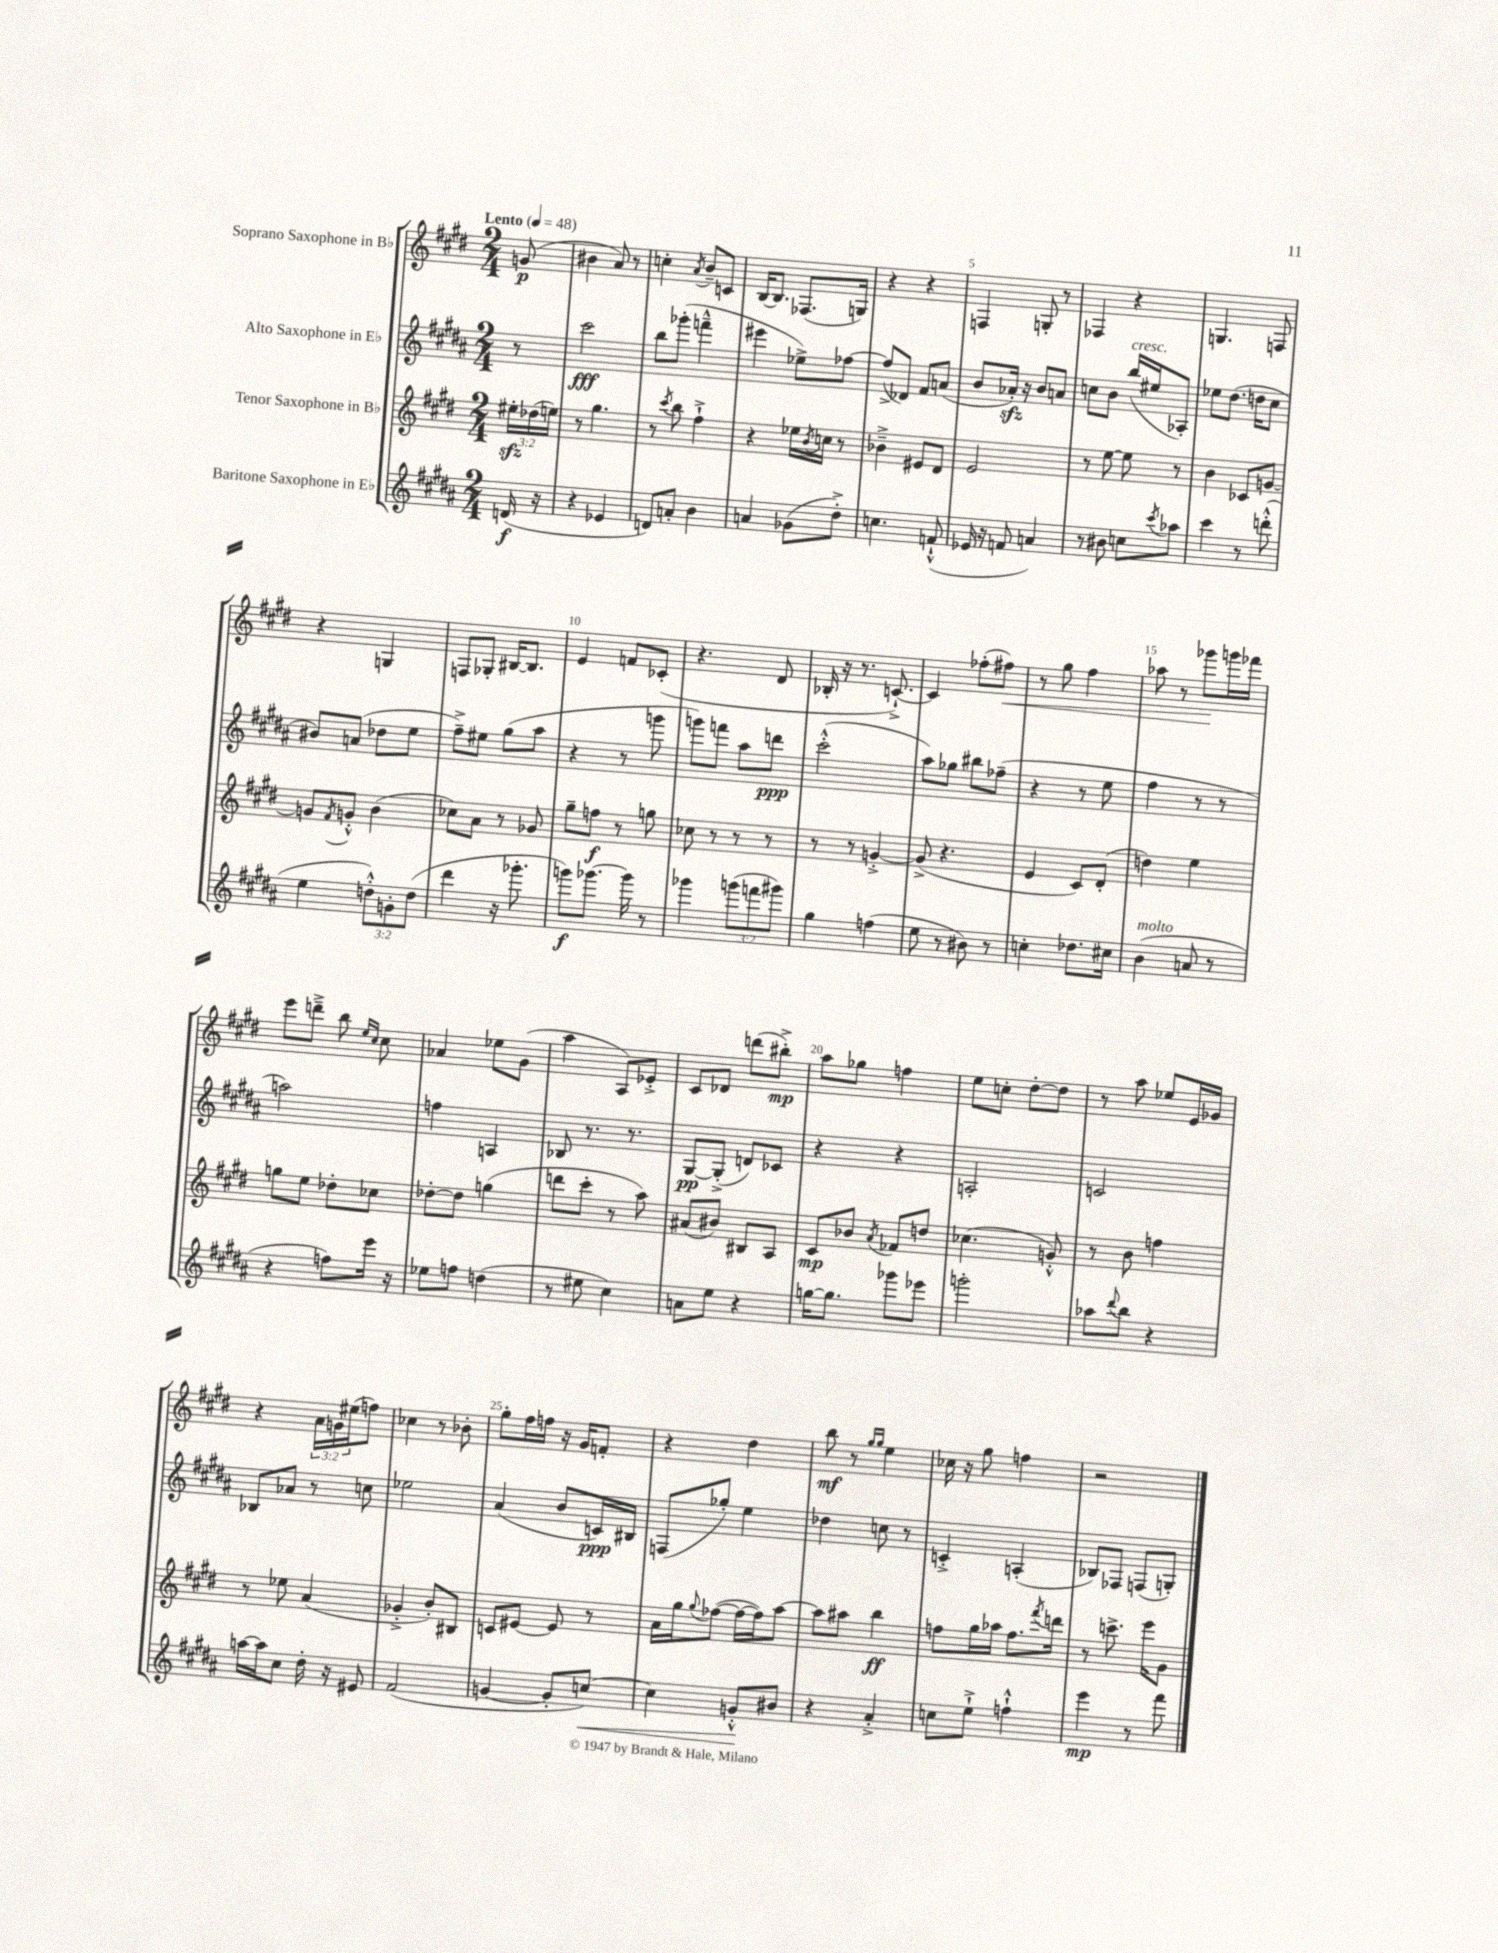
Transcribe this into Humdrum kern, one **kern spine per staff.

**kern	**dynam	**kern	**dynam	**kern	**dynam	**kern	**dynam
*part4	*part4	*part3	*part3	*part2	*part2	*part1	*part1
*staff4	*staff4	*staff3	*staff3	*staff2	*staff2	*staff1	*staff1
*I"Baritone Saxophone in E♭	*	*I"Tenor Saxophone in B♭	*	*I"Alto Saxophone in E♭	*	*I"Soprano Saxophone in B♭	*
*clefG2	*	*clefG2	*	*clefG2	*	*clefG2	*
*k[f#c#g#d#a#]	*	*k[f#c#g#d#]	*	*k[f#c#g#d#a#]	*	*k[f#c#g#d#]	*
*M2/4	*	*M2/4	*	*M2/4	*	*M2/4	*
*MM48	*	*MM48	*	*MM48	*	*MM48	*
=	=	=	=	=	=	=	=
!	!	!	!	!	!	!LO:TX:a:B:t=Lento	!
(16dn/	f	24ee#Xzz'\LL	.	8r	.	(8gn/	p
.	.	(24dd-X\	.	.	.	.	.
16r	.	.	.	.	.	.	.
.	.	24een\JJ)	.	.	.	.	.
=1	=1	=1	=1	=1	=1	=1	=1
4r	.	8r	.	2ccc#\	fff	4b#X\	.
.	.	4.gg#\	.	.	.	.	.
4e-X/	.	.	.	.	.	8a/)	.
.	.	.	.	.	.	8r	.
=2	=2	=2	=2	=2	=2	=2	=2
8dn/L)	.	8r	.	8bb\L	.	4ccn'\	.
.	.	8qccc#/	.	.	.	.	.
8an'/J	.	8bb\	.	(8ggg-X'\J	.	.	.
.	.	.	.	.	.	8qa/	.
4b\	.	4ff#`^\	.	4fffn~^^\	.	8b~/L	.
.	.	.	.	.	.	8cn/J	.
=3	=3	=3	=3	=3	=3	=3	=3
4an/	.	4r	.	4eee#X\	.	[16B/KL	.
.	.	.	.	.	.	8.B/J]	.
(8g-X\L	.	16ee-X\LL	.	8ee-X^\L)	.	(8.F-X/L	.
.	.	8qb/	.	.	.	.	.
.	.	16ccn\JJ	.	.	.	.	.
8dd#'^\J)	.	8r	.	[8ff-X\J	.	.	.
.	.	.	.	.	.	16Gn/Jk)	.
=4	=4	=4	=4	=4	=4	=4	=4
4.ccn\	.	4b-X~^\	.	(8ff-^/L]	.	4r	.
.	.	.	.	8d-X/J)	.	.	.
.	.	8e#X/L	.	8f#/L	.	4r	.
(8fn`^^/	.	8d#/J	.	(8an/J	.	.	.
=5	=5	=5	=5	=5	=5	=5	=5
16e-X/	.	2e/	.	8b/L	.	4Fn/	.
16r	.	.	.	.	.	.	.
8fn/	.	.	.	16a-Xzz'/Jk)	.	.	.
.	.	.	.	16r	.	.	.
4an/)	.	.	.	8b/L	.	8Gn'/	.
.	.	.	.	8an/J	.	8r	.
=6	=6	=6	=6	=6	=6	=6	=6
8r	.	8r	.	8ccn\L	.	4F-X/	.
8b#X\	.	[8ee\	.	8b\J	.	.	.
!	!	!	!	!LO:TX:a:i:t=cresc.	!	!	!
8ccn\L	.	8ee\]	.	(16bb/LL	.	4r	.
.	.	.	.	16ee#X/J	.	.	.
8qccc#/	.	.	.	.	.	.	.
8aa-X\J	.	8r	.	8A-X'/J)	.	.	.
=7	=7	=7	=7	=7	=7	=7	=7
4ccc#\	.	4b\	.	8ee-X\L	.	4.Gn/	.
.	.	.	.	(8.dd#\J	.	.	.
8r	.	8c-X/L	.	.	.	.	.
.	.	.	.	16ddn\KL	.	.	.
(8dddn'^^\	.	[8gn/J	.	8cc#\J	.	8Fn/	.
!!LO:LB:g=z
=8	=8	=8	=8	=8	=8	=8	=8
4ee\	.	8gn/L]	.	8b#X/L)	.	4r	.
.	.	8qf#/	.	.	.	.	.
.	.	8gn'^^/J	.	(8an/J	.	.	.
12ddn'^^\L)	.	(4b\	.	8dd-X\L	.	4Gn/	.
12gn'\	.	.	.	.	.	.	.
.	.	.	.	8ee\J	.	.	.
(12dd\J	.	.	.	.	.	.	.
=9	=9	=9	=9	=9	=9	=9	=9
4ddd#\	.	8cc-X\L)	.	8ff#~^\L)	.	8Fn/L	.
.	.	8a\J	.	8ee#X\J	.	8G-X'/J	.
16r	.	8r	.	(8gg#\L	.	[16B#X/KL	.
8.ggg-X'\	.	.	.	.	.	8.B#/J]	.
.	.	8g-X/	.	8aa#\J	.	.	.
=10	=10	=10	=10	=10	=10	=10	=10
8gggn\L)	f	8gg#~\L	.	4r	.	4e/	.
[8.ggg-X\J	.	8ffn\J	f	.	.	.	.
.	.	8r	.	8r	.	8fn/L	.
16ggg-\]	.	.	.	.	.	.	.
8r	.	8ggn\	.	8gggn\	.	(8c-X'/J	.
=11	=11	=11	=11	=11	=11	=11	=11
4ggg-X\	.	8cc-X\	.	8gggn\L)	.	4.r	.
.	.	8r	.	8fffn\J	.	.	.
(12gggn\L	.	8r	.	8aa#\L	.	.	.
12fffn\	.	.	.	.	.	.	.
.	.	8r	.	8dddn\J	ppp	8d#/	.
12ggg#X\J)	.	.	.	.	.	.	.
=12	=12	=12	=12	=12	=12	=12	=12
4gg#\	.	8r	.	(2ccc#'^^\	.	16B-X'/	.
.	.	.	.	.	.	16r	.
.	.	8r	.	.	.	8.r	.
(4ffn\	.	[4gn'^/	.	.	.	.	.
.	.	.	.	.	.	[8.cn`^/)	.
=13	=13	=13	=13	=13	=13	=13	=13
8ee\	.	(8g^/]	.	8aa#\L)	.	4c/]	.
8r	.	4.r	.	8gg-X\J	.	.	.
8b#X\)	.	.	.	8bb#X\L	.	(8ff-X'\L	.
!	!	!	!	!	!	!	!LO:HP:b
8r	.	.	.	(8ff-X~\J	.	8ff#X\J)	<
=14	=14	=14	=14	=14	=14	=14	=14
4ccn'\	.	4e/	.	4r	.	8r	.
.	.	.	.	.	.	8gg#\	.
8.dd-X\L	.	8c#/L)	.	8r	.	4ff#\	.
.	.	(8d#'/J	.	8ee\	.	.	.
16cc#X\Jk	.	.	.	.	.	.	.
=15	=15	=15	=15	=15	=15	=15	=15
!LO:TX:a:i:t=molto	!	!	!	!	!	!	!
(4b\	.	4ddn\)	.	4ff#\	.	8aa-X\	.
.	.	.	.	.	.	8r	.
8an/	.	4ee\	.	8r	.	8ggg-X\L	.
8r	.	.	.	8r	.	16gggn\L	[
.	.	.	.	.	.	16fff-X\JJ	.
!!LO:LB:g=z
=16	=16	=16	=16	=16	=16	=16	=16
4r	.	8ggn\L	.	2aan\)	.	8eee\L	.
.	.	8ee\J	.	.	.	8dddn~^\J	.
8ffn\L)	.	8dd-X'\L	.	.	.	8bb\	.
.	.	.	.	.	.	16qqee/LL	.
.	.	.	.	.	.	16qqcc#/JJ	.
16eee\Jk	.	8cc-X\J	.	.	.	8cc#\	.
16r	.	.	.	.	.	.	.
=17	=17	=17	=17	=17	=17	=17	=17
8ee-X\L	.	[8dd-X'\L	.	4ffn\	.	4a-X/	.
8ffn\J	.	8dd-\J]	.	.	.	.	.
(4ddn\	.	(4ggn\	.	4An/	.	8ee-X\L	.
.	.	.	.	.	.	(8g#\J	.
=18	=18	=18	=18	=18	=18	=18	=18
8r	.	8dddn\L	.	8B-X/	.	4aa\	.
8ee#X\	.	8ccc#'\J	.	8.r	.	.	.
4cc#\)	.	8r	.	.	.	8A/L)	.
.	.	.	.	8.r	.	.	.
.	.	8aa\)	.	.	.	8e-X'^/J	.
=19	=19	=19	=19	=19	=19	=19	=19
8an\L	.	(8a#X/L	.	[8G#/L	pp	8c#/L	.
8ee\J	.	8b#X/J)	.	(8G#'^/J]	.	8d-X/J	.
4r	.	8B#X/L	.	8dn/L)	.	(8dddn\L	.
.	.	8A/J	.	8c-X/J	.	8bb#X'^\J)	mp
=20	=20	=20	=20	=20	=20	=20	=20
[16ggn\KL	.	8c#/L	mp	4r	.	8aa\L	.
8.gg\J]	.	.	.	.	.	.	.
.	.	8b-X/J	.	.	.	8gg-X\J	.
.	.	8qa/	.	.	.	.	.
8ggg-X\L	.	8f-X/L	.	4r	.	4ffn\	.
8eee-X\J	.	8ddn/J	.	.	.	.	.
=21	=21	=21	=21	=21	=21	=21	=21
2gggn'\	.	(4.cc-X\	.	2An'/	.	8ee\L	.
.	.	.	.	.	.	8ccn'\J	.
.	.	.	.	.	.	[8dd#'\L	.
.	.	8gn'^^/)	.	.	.	8dd#\J]	.
=22	=22	=22	=22	=22	=22	=22	=22
8aa-X\L	.	8r	.	2cn/	.	8r	.
8qqddd#/	.	.	.	.	.	.	.
8bb\J	.	8b\	.	.	.	8aa\	.
4r	.	4ffn\	.	.	.	8ee-X/L	.
.	.	.	.	.	.	16e/L	.
.	.	.	.	.	.	16g-X/JJ	.
!!LO:LB:g=z
=23	=23	=23	=23	=23	=23	=23	=23
[16aan\LL	.	8r	.	8B-X/L	.	4r	.
16aa\J]	.	.	.	.	.	.	.
8cc#\J	.	8ee-X\	.	8a-X/J	.	.	.
16dd#'\	.	(4a/	.	8r	.	24a\LL	.
.	.	.	.	.	.	24gn\	.
16r	.	.	.	.	.	.	.
.	.	.	.	.	.	(24ee#X\J	.
8e#X/	.	.	.	8ccn\	.	8ffn\J)	.
=24	=24	=24	=24	=24	=24	=24	=24
(2f#/	.	4g-X'^/	.	2ee-X\	.	4cc-X\	.
.	.	8b'/L)	.	.	.	8r	.
.	.	8B#X/J	.	.	.	8b-X'\	.
=25	=25	=25	=25	=25	=25	=25	=25
[4gn/	.	8cn/L	.	(4a#/	.	8gg#'\L	.
.	.	[8e#X/J	.	.	.	16ff#\L	.
.	.	.	.	.	.	16ffn\JJ	.
8g'/L]	.	8e#/]	.	8b/L	.	16r	.
.	.	.	.	.	.	16g#/KL	.
!	!LO:HP:b	!	!	!	!	!	!
[8ccn/J)	<	8r	.	16cn/L)	ppp	8fn'/J	.
.	.	.	.	16B#X/JJ	.	.	.
=26	=26	=26	=26	=26	=26	=26	=26
4cc\]	.	16a\LL	.	(8Fn/L	.	4r	.
.	.	16gg#\J	.	.	.	.	.
.	.	8qqgg#/	.	.	.	.	.
.	.	([8ff-X\J	.	8gg-X'/J)	.	.	.
8gn'^^/L	.	16ff-\LL_	.	4ee\	.	4dd#\	.
.	.	16ff-\J])	.	.	.	.	.
8b#X/J	[	[8aa\J	.	.	.	.	.
=27	=27	=27	=27	=27	=27	=27	=27
4r	.	8aa\L]	.	4dd-X\	.	8bb\	mf
.	.	8aa#X\J	.	.	.	8r	.
.	.	.	.	.	.	16qqgg#/LL	.
.	.	.	.	.	.	16qqgg#/JJ	.
4a#'^/	.	4bb\	ff	8ccn\	.	4ee\	.
.	.	.	.	8r	.	.	.
=28	=28	=28	=28	=28	=28	=28	=28
8ccn\L	.	8ffn\L	.	4cn'^/	.	16cc-X\	.
.	.	.	.	.	.	16r	.
8ee`^\J	.	16gg#\L	.	.	.	8gg#\	.
.	.	16aa-X\JJ	.	.	.	.	.
4ffn`^^\	.	8.ff\L	.	(4An'/	.	4ffn\	.
.	.	8qfff#/	.	.	.	.	.
.	.	16dddn\Jk	.	.	.	.	.
=29	=29	=29	=29	=29	=29	=29	=29
4eee\	mp	8r	.	8B-X/L)	.	2r	.
.	.	8.cccn^\	.	8F-X/J	.	.	.
8r	.	.	.	(8Fn/L	.	.	.
.	.	16eee\KL	.	.	.	.	.
8fff#\	.	8g#\J	.	8Gn'/J)	.	.	.
==	==	==	==	==	==	==	==
*-	*-	*-	*-	*-	*-	*-	*-
